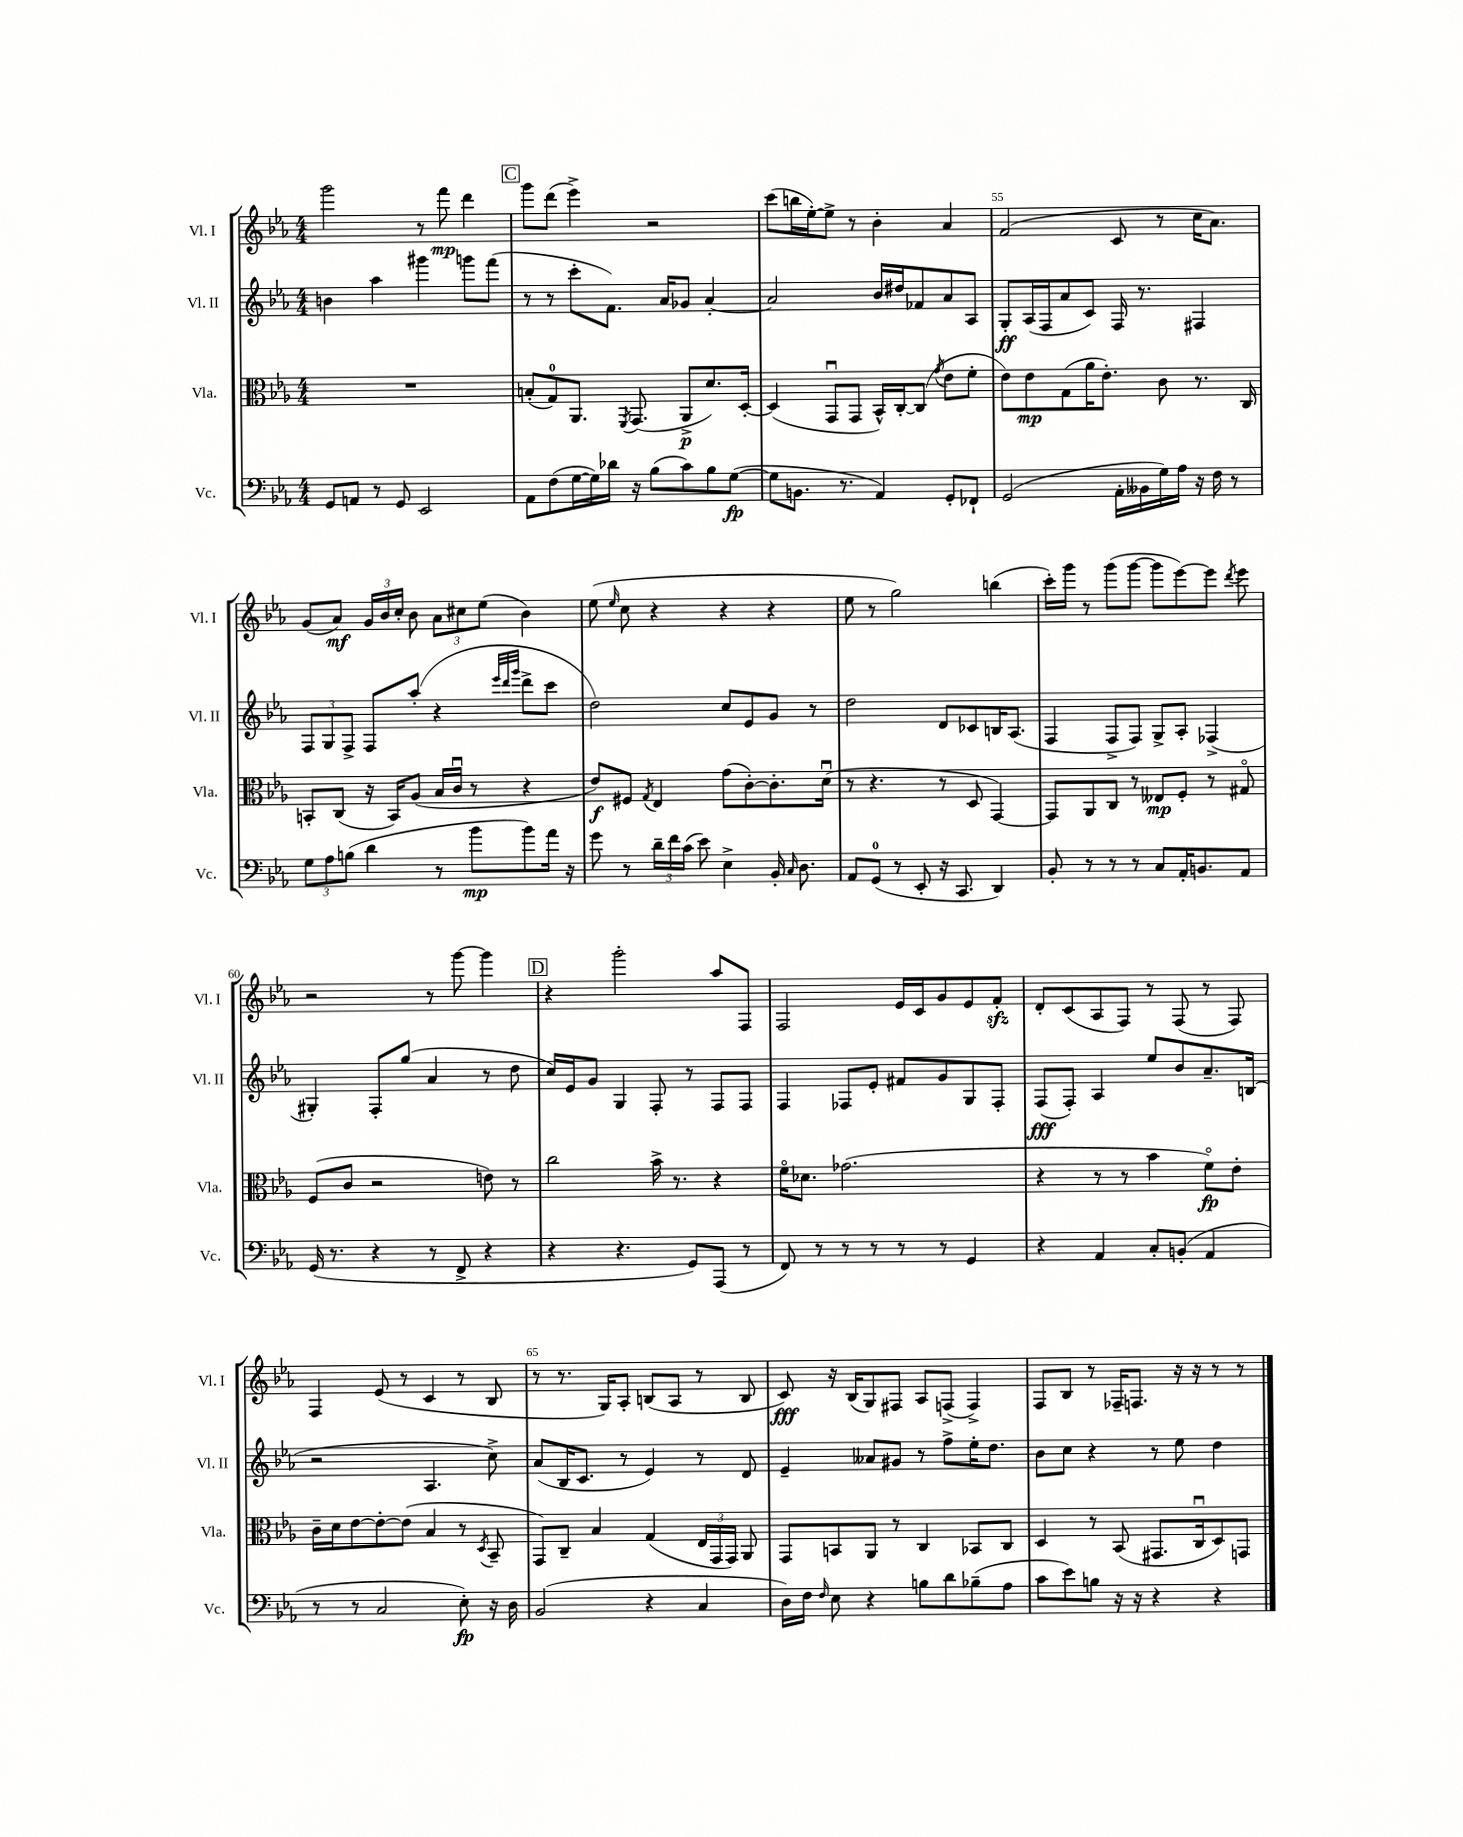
<<
\new StaffGroup <<
\new Staff = "s0" \with { instrumentName = "Vl. I" shortInstrumentName = "Vl. I" } {
    \clef treble \key ees \major \numericTimeSignature \time 4/4
    \autoBeamOff g'''2 r8 f'''8\mp d'''4 |
    \mark \markup { \box "C" } g'''8[ d'''8]( ees'''4->) r2 |
    c'''8[( b''16 ees''16~-.) ees''8]-> r8 bes'4-. aes'4 |
    f'2( c'8 r8 c''16[ aes'8.]) |
    g'8[( aes'8]\mf) \tuplet 3/2 { g'16[ bes'16 c''16]-. } bes'8 \tuplet 3/2 { aes'8[ cis''8 ees''8]( } bes'4) |
    ees''8( \grace { ees''16 } c''8 r4 r4 r4 |
    ees''8 r8 g''2) b''4( |
    c'''16[-.) g'''16] r8 g'''8[( g'''8]~ g'''8[ ees'''8~) ees'''8] \acciaccatura { d'''8 } ees'''8 |
    r2 r8 g'''8~ g'''4 |
    \mark \markup { \box "D" } r4 g'''2-. aes''8[ f8] |
    f2 ees'16[ c'16 g'8 ees'8 f'8]-.\sfz |
    d'8[-. c'8( aes8 f8]) r8 f8( r8 f8) |
    f4 ees'8( r8 c'4 r8 bes8 |
    r8 r8. g16[) aes8]-. b8[( aes8] r8 b8 |
    c'8\fff) r16 bes16[( g8) fis8] aes8[ f8]->( f4->) |
    f8[ bes8] r8 fes16[-- f8.] r16 r16 r8 r8 \bar "|." |
}
\new Staff = "s1" \with { instrumentName = "Vl. II" shortInstrumentName = "Vl. II" } {
    \clef treble \key ees \major \numericTimeSignature \time 4/4
    \autoBeamOff b'4 aes''4 gis'''4 g'''8[ f'''8]( |
    \mark \markup { \box "C" } r8 r8 c'''8[-. f'8.]) aes'16[ ges'8] aes'4~-. |
    aes'2 bes'16[ dis''16 fes'8 aes'8 aes8] |
    g8[-.\ff aes16( f16 aes'8 c'8]) f16 r8. fis4 |
    \tuplet 3/2 { f8[ g8 f8]-> } f8[ aes''8]-.( r4 \grace { ees'''32[ d'''32 g'''32] } d'''8[-> c'''8] |
    d''2) c''8[ ees'8 g'8] r8 |
    d''2 d'8[ ces'8 b16 aes8.]( |
    f4 f8[-> f8]) g8[-> aes8]-. fes4->( |
    gis4-.) f8[-. g''8]( aes'4 r8 d''8 |
    \mark \markup { \box "D" } c''16[) ees'16 g'8] g4 f8-. r8 f8[ f8] |
    f4 fes8[ ees'8]-. fis'8[ g'8 g8 fes8]-. |
    f8[\fff( f8]-.) aes4 ees''8[ bes'8 aes'8.-- b16]( |
    r2 aes4. c''8->) |
    aes'8[( bes16 c'8.] r8 ees'4) r8 d'8 |
    ees'4-- aeses'8[ gis'8] r8 f''8[-> ees''16-. d''8.] |
    bes'8[ c''8] r4 r8 ees''8 d''4 \bar "|." |
}
\new Staff = "s2" \with { instrumentName = "Vla." shortInstrumentName = "Vla." } {
    \clef alto \key ees \major \numericTimeSignature \time 4/4
    \autoBeamOff R1 |
    \mark \markup { \box "C" } b8[-.( g8-0) aes,8.] \acciaccatura { f,8 } g,8.( aes,8[->\p d'8.) d16]~-. |
    d4( g,8[\downbow g,8] bes,16[-^) c16~-. c8]( \acciaccatura { g'8 } ees'8[ f'8]-. |
    ees'8[) ees'8\mp g8( aes'16 ees'8.]-.) c'8 r8. c16 |
    b,8[-. c8]( r16 b,16[) aes8]( bes16[ c'16]\downbow r8 r4 |
    ees'8[\f) fis8] \acciaccatura { g8 } ees4 g'8[( c'8~-.) c'8.-. d'16]\downbow( |
    r8 r4. r8 d8 g,4~) |
    g,8[ aes,8 c8] r8 eeses8[\mp f8]-. r8 gis8\flageolet |
    f8[( c'8] r2 e'8) r8 |
    \mark \markup { \box "D" } c''2 bes'16-> r8. r4 |
    f'16[\flageolet des'8.] ges'2.( |
    r4 r8 r8 bes'4 f'8[\flageolet\fp) ees'8]-. |
    c'16[-- d'16 ees'8~ ees'8~-. ees'8]( bes4 r8 \acciaccatura { d8 } bes,8-- |
    g,8[) c8]-- bes4 g4( \tuplet 3/2 { ees16[ g,16 g,16]) } aes,8 |
    g,8[ b,8 aes,8] r8 c4 bes,8[ c8] |
    d4 r8 bes,8( gis,8.[ c16\downbow d8) g,8] \bar "|." |
}
\new Staff = "s3" \with { instrumentName = "Vc." shortInstrumentName = "Vc." } {
    \clef bass \key ees \major \numericTimeSignature \time 4/4
    \autoBeamOff g,8[ a,8] r8 g,8 ees,2 |
    \mark \markup { \box "C" } aes,8[ f8( g16~ g16) des'16] r16 bes8[( c'8) bes8 g8]~\fp( |
    g8[ b,8.] r8. aes,4) g,8[-. fes,8]-! |
    g,2( aes,16[-. beses,16 g16) aes16] r16 f16 r8 |
    \tuplet 3/2 { g8[ aes8 b8]( } d'4 r8 bes'8[\mp bes'8) aes'16] r16 |
    g'8 r8 \tuplet 3/2 { d'16[-- f'16 c'16]( } ees'8) ees4-> bes,16-. \grace { c16 } d8. |
    aes,8[ g,8]-0( r8 ees,8-. r16 c,8. d,4) |
    bes,8-. r8 r8 r8 c8[ aes,16-. b,8. aes,8] |
    g,16( r8. r4 r8 f,8-> r4 |
    \mark \markup { \box "D" } r4 r4. g,8[) aes,,8]( r8 |
    f,8) r8 r8 r8 r8 r8 g,4 |
    r4 aes,4 c8[-. b,8]-.( aes,4 |
    r8 r8 c2 ees8-.\fp) r16 d16 |
    bes,2( r4 c4 |
    d16[) f16] \grace { f16 } ees8 r4 b8[ d'8 bes8--( aes8] |
    c'8[ ees'8) b8] r16 r16 r4 r4 \bar "|." |
}
>>
>>
\layout { \context { \Score currentBarNumber = #52 \override BarNumber.break-visibility = ##(#f #t #t) barNumberVisibility = #(every-nth-bar-number-visible 5) } }
